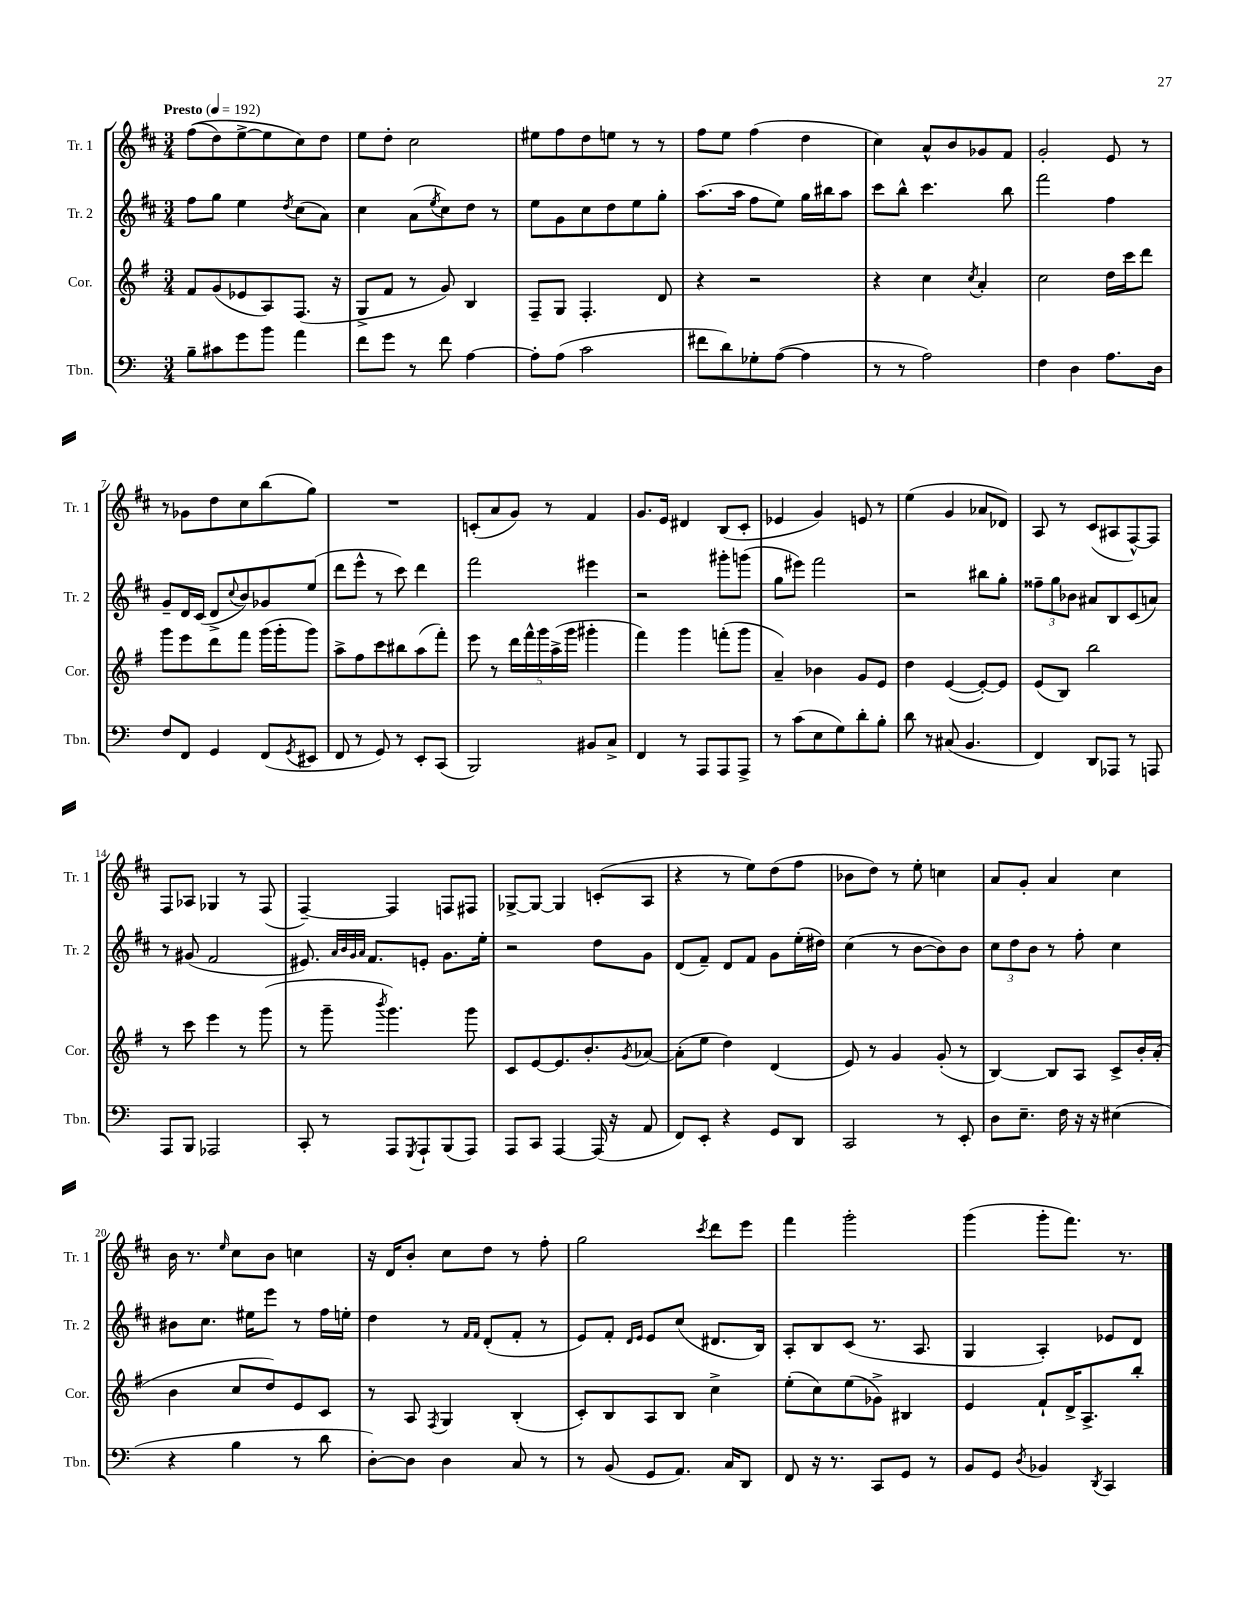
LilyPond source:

<<
\new StaffGroup <<
\new Staff = "s0" \with { instrumentName = "Tr. 1" shortInstrumentName = "Tr. 1" } {
    \clef treble \key d \major \numericTimeSignature \time 3/4 \tempo "Presto" 4 = 192
    fis''8(\( d''8) e''8~-> e''8 cis''8\) d''8 |
    e''8 d''8-. cis''2 |
    eis''8 fis''8 d''8 e''8 r8 r8 |
    fis''8 e''8 fis''4( d''4 |
    cis''4) a'8-^ b'8 ges'8 fis'8 |
    g'2-. e'8 r8 |
    r8 ges'8 d''8 cis''8 b''8( g''8) |
    R2. |
    c'8-.( a'8 g'8) r8 fis'4 |
    g'8. e'16 dis'4 b8( cis'8-. |
    ees'4 g'4) e'8 r8 |
    e''4( g'4 aes'8 des'8) |
    a8 r8 cis'8( ais8 fis8~-^) fis8 |
    fis8 aes8 ges4 r8 fis8( |
    fis4~--) fis4 f8 fis8 |
    ges8~-> ges8~ ges4 c'8-.( a8 |
    r4 r8 e''8) d''8( fis''8 |
    bes'8 d''8) r8 e''8-. c''4 |
    a'8 g'8-. a'4 cis''4 |
    b'16 r8. \grace { e''16 } cis''8 b'8 c''4 |
    r16 d'16 b'8-. cis''8 d''8 r8 fis''8-. |
    g''2 \acciaccatura { cis'''8 } d'''8 e'''8 |
    fis'''4 g'''2-. |
    g'''4( g'''8-. fis'''8.) r8. \bar "|." |
}
\new Staff = "s1" \with { instrumentName = "Tr. 2" shortInstrumentName = "Tr. 2" } {
    \clef treble \key d \major \numericTimeSignature \time 3/4
    fis''8 g''8 e''4 \acciaccatura { d''8 } cis''8( a'8) |
    cis''4 a'8( \acciaccatura { e''8 } cis''8) d''8 r8 |
    e''8 g'8 cis''8 d''8 e''8 g''8-. |
    a''8.( a''16 fis''8 e''8) g''16 bis''16 a''8 |
    cis'''8 b''8-^ cis'''4. b''8 |
    fis'''2 fis''4 |
    g'8-- d'16 cis'16( d'8-> \appoggiatura { cis''8 } b'8) ges'8 e''8( |
    d'''8 e'''8-^ r8 cis'''8) d'''4 |
    fis'''2 eis'''4 |
    r2 gis'''8-. g'''8( |
    g''8 eis'''8) fis'''2 |
    r2 bis''8 g''8-. |
    \tuplet 3/2 { fisis''8-- g''8 bes'8 } ais'8 b8 cis'8( a'8) |
    r8 gis'8( fis'2 |
    eis'8.) \grace { a'32 b'32 g'32 a'32 } fis'8. e'8-. g'8. e''16-. |
    r2 d''8 g'8 |
    d'8( fis'8--) d'8 fis'8 g'8 e''16-.( dis''16) |
    cis''4( r8 b'8~ b'8) b'8 |
    \tuplet 3/2 { cis''8 d''8 b'8 } r8 fis''8-. cis''4 |
    bis'8 cis''8. eis''16 e'''8 r8 fis''16 e''16-. |
    d''4 r8 \grace { fis'16 fis'16 } d'8-.( fis'8-. r8 |
    e'8) fis'8-. \grace { d'16 e'16 } e'8 cis''8( dis'8. b16) |
    a8-. b8 cis'8( r8. a8. |
    g4 a4-.) ees'8 d'8 \bar "|." |
}
\new Staff = "s2" \with { instrumentName = "Cor." shortInstrumentName = "Cor." } {
    \clef treble \key g \major \numericTimeSignature \time 3/4
    fis'8 g'8( ees'8 a8) fis8.( r16 |
    g8-> fis'8 r8 g'8) b4 |
    fis8-- g8 fis4.-. d'8 |
    r4 r2 |
    r4 c''4 \acciaccatura { c''8 } a'4-. |
    c''2 d''16 c'''16 d'''8 |
    g'''8 e'''8 d'''8 fis'''8 g'''16( g'''16-. g'''8) |
    a''8-> fis''8 c'''8 bis''8 a''8( fis'''8-.) |
    e'''8 r8 \tuplet 5/4 { d'''16 fis'''16-^ g'''16 a''16->( g'''16 } gis'''4-. |
    fis'''4) g'''4 f'''8-.( g'''8 |
    a'4--) bes'4 g'8 e'8 |
    d''4 e'4~( e'8~-.) e'8 |
    e'8( b8) b''2 |
    r8 c'''8 e'''4 r8 g'''8( |
    r8 g'''8-- \acciaccatura { b'''8 } g'''4.) g'''8 |
    c'8 e'8~ e'8. b'8.-. \acciaccatura { g'8 } aes'8~ |
    aes'8-.( e''8 d''4) d'4( |
    e'8) r8 g'4 g'8-.( r8 |
    b4~) b8 a8 c'8-> b'16-. a'16-.( |
    b'4 c''8 d''8) e'8 c'8 |
    r8 a8 \acciaccatura { fis8 } g4 b4-.( |
    c'8-.) b8 a8 b8 c''4-> |
    e''8-.( c''8) e''8( ges'8->) bis4 |
    e'4 fis'8-! d'16-> a8.-> b''8-. \bar "|." |
}
\new Staff = "s3" \with { instrumentName = "Tbn." shortInstrumentName = "Tbn." } {
    \clef bass \key c \major \numericTimeSignature \time 3/4
    b8-- cis'8 g'8 b'8 a'4 |
    f'8 g'8 r8 f'8 a4~ |
    a8-. a8( c'2 |
    fis'8 d'8) ges8-. a8~( a4 |
    r8 r8 a2) |
    f4 d4 a8. d16 |
    f8 f,8 g,4 f,8( \acciaccatura { g,8 } eis,8 |
    f,8 r8 g,8) r8 e,8-. c,8( |
    b,,2) bis,8 c8-> |
    f,4 r8 a,,8 a,,8 a,,8-> |
    r8 c'8( e8 g8) d'8-. b8-. |
    d'8 r8 cis8( b,4. |
    f,4) d,8 aes,,8 r8 a,,8 |
    a,,8 b,,8 aes,,2 |
    c,8-. r8 a,,8 \acciaccatura { g,,8 } a,,8-! b,,8( a,,8) |
    a,,8 c,8 a,,4~ a,,16( r16 a,8 |
    f,8) e,8-. r4 g,8 d,8 |
    c,2 r8 e,8-. |
    d8 e8.-- f16 r16 r16 eis4( |
    r4 b4 r8 d'8 |
    d8~-.) d8 d4 c8 r8 |
    r8 b,8( g,8 a,8.) c16 d,8 |
    f,8 r16 r8. c,8 g,8 r8 |
    b,8 g,8 \acciaccatura { d8 } bes,4 \acciaccatura { d,8 } c,4 \bar "|." |
}
>>
>>
